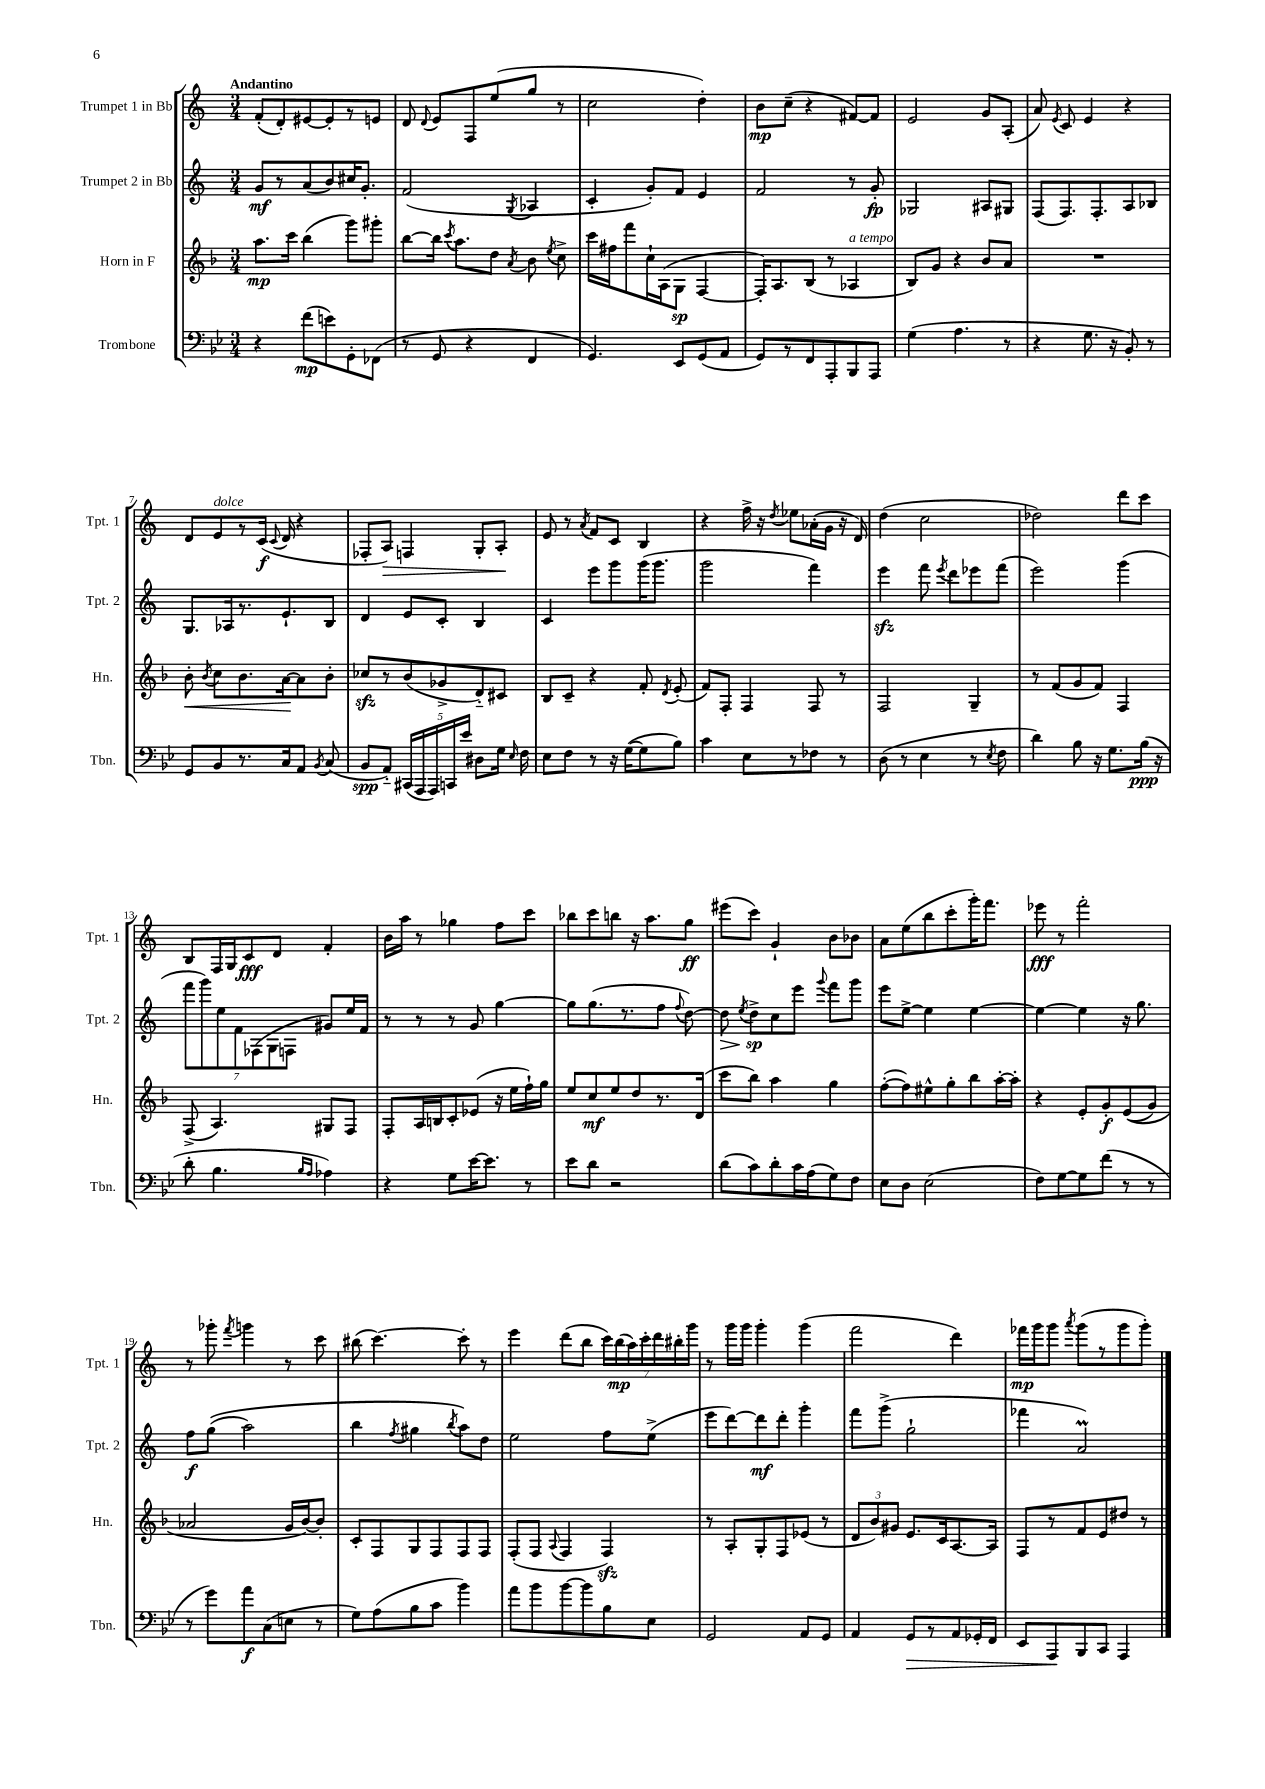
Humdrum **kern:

**kern	**dynam	**kern	**dynam	**kern	**dynam	**kern	**dynam
*part4	*part4	*part3	*part3	*part2	*part2	*part1	*part1
*staff4	*staff4	*staff3	*staff3	*staff2	*staff2	*staff1	*staff1
*I"Trombone	*	*I"Horn in F	*	*I"Trumpet 2 in Bb	*	*I"Trumpet 1 in Bb	*
*I'Tbn.	*	*I'Hn.	*	*I'Tpt. 2	*	*I'Tpt. 1	*
*clefF4	*	*clefG2	*	*clefG2	*	*clefG2	*
*k[b-e-]	*	*k[b-]	*	*k[]	*	*k[]	*
*M3/4	*	*M3/4	*	*M3/4	*	*M3/4	*
=1	=1	=1	=1	=1	=1	=1	=1
!	!	!	!	!	!	!LO:TX:a:B:t=Andantino	!
4r	.	8.aa\L	mp	8g/L	mf	(8f'/L	.
.	.	.	.	8r	.	8d'/)	.
.	.	16ccc\Jk	.	.	.	.	.
(8f\L	mp	(4bb-\	.	(8a/	.	[8e#X/	.
8en\)	.	.	.	8b/)	.	8e#'/]	.
8GG'\	.	8ggg\L)	.	16cc#X/K	.	8r	.
.	.	.	.	8.g'/J	.	.	.
(8FF-X\J	.	8ggg#X'\J	.	.	.	8en/J	.
=2	=2	=2	=2	=2	=2	=2	=2
8r	.	[8bb-\L	.	(2f/	.	8d/	.
.	.	.	.	.	.	8qqd/	.
8GG/	.	16bb-\Jk]	.	.	.	8e/L	.
.	.	8qccc/	.	.	.	.	.
.	.	8.aa\L	.	.	.	.	.
4r	.	.	.	.	.	8F/	.
.	.	8dd\J	.	.	.	(8ee/	.
.	.	8qa/	.	8qG/	.	.	.
4FF/	.	8b-\	.	4A-X/	.	8gg/J	.
.	.	8qee/	.	.	.	.	.
.	.	8cc^\	.	.	.	8r	.
=3	=3	=3	=3	=3	=3	=3	=3
4.GG/)	.	16ccc\LL	.	4c'/	.	2cc\	.
.	.	16ff#X\J	.	.	.	.	.
.	.	8fff\	.	.	.	.	.
.	.	16cc`\L	.	8g'/L)	.	.	.
.	.	(16A\J	.	.	.	.	.
8EE-/L	.	8G\J	sp	8f/J	.	.	.
(8GG/	.	[4F/	.	4e/	.	4dd'\)	.
8AA/J	.	.	.	.	.	.	.
=4	=4	=4	=4	=4	=4	=4	=4
8GG/L)	.	16F'/KL])	.	2f/	.	8b\L	mp
.	.	8.A/	.	.	.	.	.
8r	.	.	.	.	.	(8cc~\J	.
8FF/	.	(8B-/J	.	.	.	4r	.
8AAA'/	.	8r	.	.	.	.	.
!	!	!LO:TX:a:i:t=a tempo	!	!	!	!	!
8BBB-/	.	4A-X/	.	8r	.	[8f#X/L)	.
8AAA/J	.	.	.	8g'/	fp	8f#/J]	.
=5	=5	=5	=5	=5	=5	=5	=5
(4G\	.	8B-/L)	.	2G-X/	.	2e/	.
.	.	8g/J	.	.	.	.	.
4.A\	.	4r	.	.	.	.	.
.	.	8b-/L	.	8A#X/L	.	8g/L	.
8r	.	8a/J	.	8G#X/J	.	(8A'/J	.
=6	=6	=6	=6	=6	=6	=6	=6
4r	.	2.r	.	(8F/L	.	8a/)	.
.	.	.	.	.	.	8qe/	.
.	.	.	.	8.F/)	.	8c/	.
8.G\	.	.	.	.	.	4e/	.
.	.	.	.	8.F'/	.	.	.
16r	.	.	.	.	.	.	.
8BB-'/)	.	.	.	8A/	.	4r	.
8r	.	.	.	8B-X/J	.	.	.
!!LO:LB:g=z
=7	=7	=7	=7	=7	=7	=7	=7
!	!	!	!LO:HP:b	!	!	!	!
8GG/L	.	8b-'\	<	8.G/L	.	8d/L	.
.	.	8qb-/	.	.	.	.	.
!	!	!	!	!	!	!LO:TX:a:i:t=dolce	!
8BB-/	.	8cc\L	.	.	.	8e/	.
.	.	.	.	16A-X/k	.	.	.
8.r	.	8.b-\	.	8.r	.	8r	.
.	.	.	.	.	.	(16c/Jk	f
.	.	.	.	.	.	8qqc/	.
16C/k	.	[16a\k	.	8.e`/	.	16d/	.
8AA/J	.	8a\]	[	.	.	4r	.
8qBB-/	.	.	.	.	.	.	.
(8C/	.	8b-'\J	.	8B/J	.	.	.
=8	=8	=8	=8	=8	=8	=8	=8
8BB-/L	spp	8cc-Xzz/L	.	4d/	.	8F-X'/L	.
!	!	!	!	!	!	!	!LO:HP:b
8AA/J)	.	8r	.	.	.	8A/J)	>
(20CC#X/LL	.	(8b-/	.	8e/L	.	4Fn/	.
20AAA/	.	.	.	.	.	.	.
20AAA/)	.	.	.	.	.	.	.
.	.	8g-X^/	.	8c'/J	.	.	.
20CCn/	.	.	.	.	.	.	.
20e-/JJ	.	.	.	.	.	.	.
8D#X\L	.	8d/)	.	4B/	.	8G'/L	.
16G\Jk	.	8c#X/J	.	.	.	8A'/J	.
16qqE-/	.	.	.	.	.	.	.
16F\	.	.	.	.	.	.	.
.	.	.	.	.	.	.	]
=9	=9	=9	=9	=9	=9	=9	=9
8E-\L	.	8B-/L	.	4c/	.	8e/	.
8F\J	.	8c~/J	.	.	.	8r	.
.	.	.	.	.	.	8qa/	.
8r	.	4r	.	8eee\L	.	8f/L	.
16r	.	.	.	8ggg\	.	8c/J	.
([16G\KL	.	.	.	.	.	.	.
8G\]	.	8f'/	.	(16ggg\K	.	4B/	.
.	.	.	.	8.ggg\J	.	.	.
.	.	8qd/	.	.	.	.	.
8B-\J)	.	(8e'/	.	.	.	.	.
=10	=10	=10	=10	=10	=10	=10	=10
4c\	.	8f/L)	.	2ggg\	.	4r	.
.	.	8F'/J	.	.	.	.	.
8E-\L	.	4F/	.	.	.	16ff^\	.
.	.	.	.	.	.	16r	.
.	.	.	.	.	.	8qdd/	.
8r	.	.	.	.	.	8ee-X\L	.
8F-X\J	.	8F/	.	4fff\)	.	(16a-X'\L	.
.	.	.	.	.	.	16g\JJ	.
8r	.	8r	.	.	.	16r	.
.	.	.	.	.	.	16d/)	.
=11	=11	=11	=11	=11	=11	=11	=11
(8D\	.	2F/	.	4eeezz\	.	(4dd\	.
8r	.	.	.	.	.	.	.
4E-\	.	.	.	8fff\	.	2cc\	.
.	.	.	.	8qeee/	.	.	.
.	.	.	.	8ddd\L	.	.	.
8r	.	4G~/	.	8eee-X\	.	.	.
8qE-/	.	.	.	.	.	.	.
8F\	.	.	.	(8fff\J	.	.	.
=12	=12	=12	=12	=12	=12	=12	=12
4d\)	.	8r	.	2eee\)	.	2dd-X\)	.
.	.	(8f/L	.	.	.	.	.
8B-\	.	8g/	.	.	.	.	.
16r	.	8f/J)	.	.	.	.	.
8.G\L	.	.	.	.	.	.	.
.	.	4F/	.	(4ggg\	.	8ddd\L	.
(16B-\Jk	ppp	.	.	.	.	8ccc\J	.
16r	.	.	.	.	.	.	.
!!LO:LB:g=z
=13	=13	=13	=13	=13	=13	=13	=13
8d'\	.	(8F^/	.	14fff\L	.	8B/L	.
.	.	.	.	14ggg\)	.	.	.
4.B-\	.	4.A/)	.	.	.	16F/L	.
.	.	.	.	14ee\	.	.	.
.	.	.	.	.	.	16G/J	.
.	.	.	.	14f\	.	.	.
.	.	.	.	.	.	8c/	fff
.	.	.	.	(14F-X\	.	.	.
.	.	.	.	14G\	.	.	.
.	.	.	.	.	.	8d/J	.
.	.	.	.	14Fn\J	.	.	.
16qqB-/LL	.	.	.	.	.	.	.
16qqA/JJ	.	.	.	.	.	.	.
4A-X\)	.	8G#X/L	.	8g#X/L)	.	4f'/	.
.	.	8F/J	.	16ee/L	.	.	.
.	.	.	.	16f/JJ	.	.	.
=14	=14	=14	=14	=14	=14	=14	=14
4r	.	8F'/L	.	8r	.	16b\LL	.
.	.	.	.	.	.	16aa\JJ	.
.	.	16A/L	.	8r	.	8r	.
.	.	16Bn/J	.	.	.	.	.
8G\L	.	8c'/	.	8r	.	4gg-X\	.
[16e-\K	.	(8e-X/J	.	8g/	.	.	.
8.e-\J]	.	.	.	.	.	.	.
.	.	16r	.	[4gg\	.	8ff\L	.
.	.	16ee\LL	.	.	.	.	.
8r	.	16ff`\)	.	.	.	8ccc\J	.
.	.	16gg\JJ	.	.	.	.	.
=15	=15	=15	=15	=15	=15	=15	=15
8e-\L	.	8ee/L	.	8gg\L]	.	8bb-X\L	.
8d\J	.	8cc/	mf	(8.gg\	.	8ccc\	.
2r	.	8ee/	.	.	.	8bbn\J	.
.	.	.	.	8.r	.	.	.
.	.	8dd/	.	.	.	16r	.
.	.	.	.	.	.	8.aa\L	.
.	.	8.r	.	8ff\J	.	.	.
.	.	.	.	8qqff/	.	.	.
.	.	.	.	[8dd\)	.	8gg\J	ff
.	.	(16d/Jk	.	.	.	.	.
=16	=16	=16	=16	=16	=16	=16	=16
!	!	!	!	!	!LO:HP:b	!	!
(8d\L	.	8ccc\L	.	8dd\]	>	(8eee#X\L	.
.	.	.	.	8qee/	.	.	.
8c\)	.	8bb-\J)	.	8dd^\L	sp	8ccc\J)	.
8d'\	.	4aa\	.	8cc\	]	4g`/	.
16c\L	.	.	.	8eee\J	.	.	.
(16A\J	.	.	.	.	.	.	.
.	.	.	.	8qqggg/	.	.	.
8G\)	.	4gg\	.	8fff\L	.	8b\L	.
8F\J	.	.	.	8ggg\J	.	8b-X\J	.
=17	=17	=17	=17	=17	=17	=17	=17
8E-\L	.	([8ff'\L	.	8eee\L	.	8a\L	.
8D\J	.	8ff\])	.	[8ee^\J	.	(8ee\	.
(2E-\	.	8ee#X^^\	.	4ee\]	.	8bb\	.
.	.	8gg'\	.	.	.	8ccc'\	.
.	.	8bb-\	.	[4ee\	.	16ggg'\K)	.
.	.	.	.	.	.	8.fff\J	.
.	.	[16aa'\L	.	.	.	.	.
.	.	16aa'\JJ]	.	.	.	.	.
=18	=18	=18	=18	=18	=18	=18	=18
8F\L)	.	4r	.	4ee\_	.	8eee-X\	fff
[8G\	.	.	.	.	.	8r	.
8G\]	.	8e'/L	.	4ee\]	.	2fff'\	.
(8f\J	.	8g'/	f	.	.	.	.
8r	.	((8e/	.	16r	.	.	.
.	.	.	.	8.gg\	.	.	.
8r	.	8g/J)	.	.	.	.	.
!!LO:LB:g=z
=19	=19	=19	=19	=19	=19	=19	=19
8r	.	2a-X/	.	8ff\L	f	8r	.
8g\L)	.	.	.	((8gg\J	.	8ggg-X'\	.
.	.	.	.	.	.	8qfff/	.
8a\	f	.	.	2aa\)	.	4gggn\	.
(8C\	.	.	.	.	.	.	.
8En\J	.	16g/LL	.	.	.	8r	.
.	.	[16b-/J)	.	.	.	.	.
8r	.	8b-'/J]	.	.	.	8ccc\	.
=20	=20	=20	=20	=20	=20	=20	=20
8G\L)	.	8c'/L	.	4bb\	.	(8bb#X\	.
(8A\	.	8F/	.	.	.	[4.ccc\)	.
.	.	.	.	8qff/	.	.	.
8B-\	.	8G/	.	4gg#X\	.	.	.
8c\J	.	8F/	.	.	.	.	.
.	.	.	.	8qbb/	.	.	.
4b-\)	.	8F/	.	8aa\L)	.	8ccc'\]	.
.	.	8F/J	.	8dd\J	.	8r	.
=21	=21	=21	=21	=21	=21	=21	=21
8a\L	.	(8F'/L	.	2ee\	.	4eee\	.
8b-\	.	8F/J	.	.	.	.	.
.	.	8qqA/	.	.	.	.	.
[8b-\	.	4F/	.	.	.	(8ddd\L	.
8b-\]	.	.	.	.	.	8bb\J	.
8B-\	.	4Fzz/)	.	8ff\L	.	28ccc\LL)	.
.	.	.	.	.	.	(28bb\	mp
.	.	.	.	.	.	28aa\)	.
.	.	.	.	.	.	28ccc'\	.
8E-\J	.	.	.	(8ee^\J	.	.	.
.	.	.	.	.	.	28ddd\	.
.	.	.	.	.	.	28bb#X'\	.
.	.	.	.	.	.	28ggg\JJ	.
=22	=22	=22	=22	=22	=22	=22	=22
2GG/	.	8r	.	8eee\L	.	8r	.
.	.	8A'/L	.	[8ddd\)	.	16ggg\LL	.
.	.	.	.	.	.	16ggg\JJ	.
.	.	8G'/	.	8ddd\]	mf	4ggg'\	.
.	.	8F/	.	8ddd'\J	.	.	.
8AA/L	.	(8e-X/J	.	4ggg'\	.	(4ggg\	.
8GG/J	.	8r	.	.	.	.	.
=23	=23	=23	=23	=23	=23	=23	=23
4AA/	.	12d/L	.	8fff\L	.	2fff\	.
.	.	12b-/)	.	.	.	.	.
.	.	.	.	(8ggg^\J	.	.	.
.	.	12g#X/J	.	.	.	.	.
!	!LO:HP:b	!	!	!	!	!	!
8GG/L	>	8.e/L	.	2gg`\	.	.	.
8r	.	.	.	.	.	.	.
.	.	16c/k	.	.	.	.	.
8AA/	.	[8.A/	.	.	.	4ddd\)	.
16GG-X'/L	.	.	.	.	.	.	.
16FF/JJ	.	16A/Jk]	.	.	.	.	.
=24	=24	=24	=24	=24	=24	=24	=24
8EE-/L	.	8F/L	.	4fff-X\	.	16fff-X\LL	mp
.	.	.	.	.	.	16ggg\J	.
8AAA/	.	8r	.	.	.	8ggg\J	.
.	.	.	.	.	.	8qaaa/	.
8BBB-/	]	8f/	.	2aM/)	.	(8ggg\L	.
8CC/J	.	8e/	.	.	.	8r	.
4AAA/	.	8dd#X/J	.	.	.	8ggg\	.
.	.	8r	.	.	.	8ggg'\J)	.
==	==	==	==	==	==	==	==
*-	*-	*-	*-	*-	*-	*-	*-
